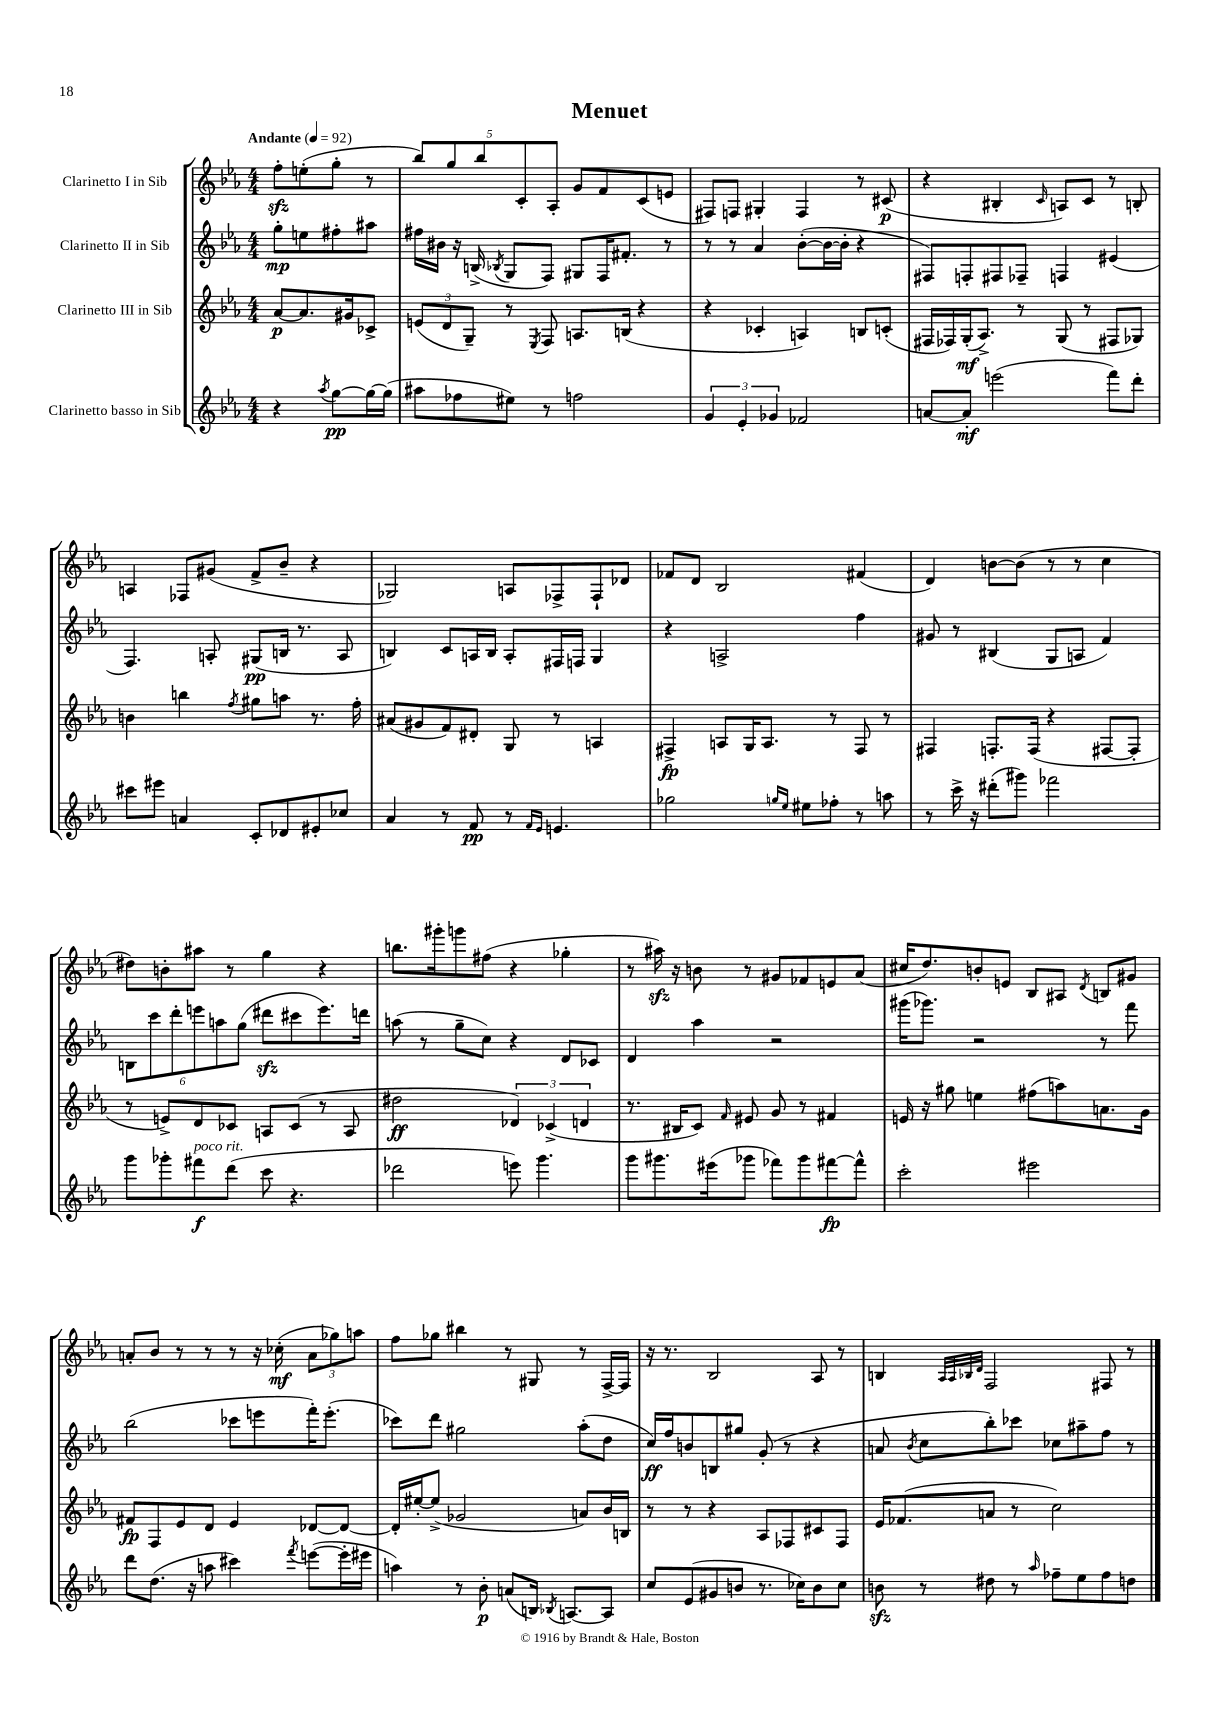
\header { title = "Menuet" }
<<
\new StaffGroup <<
\new Staff = "s0" \with { instrumentName = "Clarinetto I in Sib" } {
    \clef treble \key ees \major \numericTimeSignature \time 4/4 \partial 2 \tempo "Andante" 4 = 92
    \autoBeamOff f''8[-.\sfz e''8-.( g''8]-. r8 |
    \tuplet 5/4 { bes''8[) g''8 bes''8 c'8-. aes8]-. } g'8[ f'8 c'8( e'8] |
    fis8[) f8] gis4-. f4 r8 cis'8\p( |
    r4 bis4-. \grace { c'16 } a8[) c'8] r8 b8-. |
    a4 fes8[ gis'8]( f'8[-> bes'8]-- r4 |
    ges2) a8[ fes8-> fes8-! des'8] |
    fes'8[ d'8] bes2 fis'4( |
    d'4) b'8[~ b'8]( r8 r8 c''4 |
    dis''8[) b'8-. ais''8] r8 g''4 r4 |
    b''8.[ gis'''16-. g'''8 fis''8]( r4 ges''4-. |
    r8 ais''16\sfz) r16 b'8 r8 gis'8[ fes'8 e'8 aes'8]( |
    cis''16[ d''8.) b'8-. e'8] bes8[ ais8] \acciaccatura { d'8 } b8[ gis'8] |
    a'8[-. bes'8] r8 r8 r8 r16 ces''16-.\mf( \tuplet 3/2 { a'8[ ges''8) a''8] } |
    f''8[ ges''8] bis''4 r8 gis8 r8 f16[~-> f16] |
    r16 r8. bes2 aes8 r8 |
    b4 \grace { aes32[ aes32 bes32 d'32] } f2 fis8 r8 \bar "|." |
}
\new Staff = "s1" \with { instrumentName = "Clarinetto II in Sib" } {
    \clef treble \key ees \major \numericTimeSignature \time 4/4 \partial 2
    \autoBeamOff g''8[-.\mp e''8 fis''8-. ais''8] |
    fis''16[ bis'16] r16 b16->( \acciaccatura { bes8 } g8[ f8]) gis8[ f16 fis'8.]-. r8 |
    r8 r8 aes'4 bes'8[~-.( bes'16~ bes'16]-. r4 |
    fis8[) f8-. fis8 fes8]-- f4 eis'4( |
    f4.) a8-. gis8[\pp( b16] r8. a8 |
    b4) c'8[ a16 b16] a8[-. fis16 f16] g4 |
    r4 a2-> f''4 |
    gis'8 r8 bis4( g8[ a8] f'4) |
    \tuplet 6/4 { b8[ c'''8 d'''8-. e'''8 a''8 g''8]( } dis'''8[\sfz cis'''8 e'''8.) d'''16] |
    a''8( r8 g''8[-- c''8]) r4 d'8[ ces'8] |
    d'4 aes''4 r2 |
    gis'''16[( ges'''8.]) r2 r8 f'''8 |
    bes''2( ces'''8[ e'''8 f'''16-.) e'''8.]-.( |
    ces'''8[) d'''8] gis''2 aes''8[-.( d''8] |
    c''16[\ff) f''16 b'8 b8 gis''8] g'8-.( r8 r4 |
    a'8 \acciaccatura { bes'8 } c''8[ bes''8-.) ces'''8] ces''8[ ais''8-- f''8] r8 \bar "|." |
}
\new Staff = "s2" \with { instrumentName = "Clarinetto III in Sib" } {
    \clef treble \key ees \major \numericTimeSignature \time 4/4 \partial 2
    \autoBeamOff aes'8[~\p aes'8. gis'16 ces'8]-> |
    \tuplet 3/2 { e'8[( d'8 g8]--) } r8 \acciaccatura { ees8 } f8 a8.[ b16]( r4 |
    r4 ces'4-. a4) b8[ c'8]-.( |
    fis16[ fes16) g16-.\mf( aes8.]->) r8 g8( r8 fis8[ ges8]) |
    b'4 b''4 \acciaccatura { f''8 } gis''8[ a''8] r8. f''16-. |
    ais'8[( gis'8 f'8) dis'8]-. g8 r8 a4 |
    fis4->\fp a8[ g16 a8.] r8 fis8 r8 |
    fis4 f8.[-. f16]( r4 fis8[~ fis8]-. |
    r8 e'8[->) d'8 ces'8] a8[ ces'8]( r8 a8 |
    dis''2\ff \tuplet 3/2 { des'4) ces'4->( d'4 } |
    r8. bis16[ c'8]) \grace { f'16 } eis'8 g'8 r8 fis'4 |
    e'16 r16 gis''8 e''4 fis''8[( a''8) a'8. g'16] |
    fis'8[\fp f8 ees'8 d'8] ees'4 des'8[~ des'8]~ |
    des'16[-. eis''16~-. eis''8]->( ges'2 a'8[) bes'16 b16] |
    r8 r8 r4 aes8[ fes8 cis'8 fes8] |
    ees'16[ fes'8.( a'8] r8 c''2) \bar "|." |
}
\new Staff = "s3" \with { instrumentName = "Clarinetto basso in Sib" } {
    \clef treble \key ees \major \numericTimeSignature \time 4/4 \partial 2
    \autoBeamOff r4 \acciaccatura { aes''8 } g''8[~\pp g''16~ g''16]( |
    ais''8[ fes''8 eis''8]) r8 f''2 |
    \tuplet 3/2 { g'4 ees'4-. ges'4 } fes'2 |
    a'8[~ a'8]-.\mf e'''2( f'''8[) d'''8]-. |
    cis'''8[ eis'''8] a'4 c'8[-. des'8 eis'8-. ces''8] |
    aes'4 r8 f'8\pp r8 \grace { f'16[ ees'16] } e'4. |
    ges''2 \grace { g''16[ ees''16] } eis''8[ fes''8]-. r8 a''8 |
    r8 c'''16-> r16 dis'''8[-.( gis'''8]) fes'''2 |
    g'''8[ ges'''8-. fis'''8\f^\markup { \italic "poco rit." } d'''8]( c'''8 r4. |
    des'''2 e'''8) g'''4. |
    g'''8[ gis'''8. eis'''16( ges'''8] fes'''8[) ges'''8 fis'''8~\fp fis'''8]-^ |
    c'''2-. eis'''2 |
    d'''8[ d''8.]( r16 a''8 cis'''4) \acciaccatura { f'''8 } e'''8[~( e'''16-. eis'''16] |
    a''4) r8 bes'8-.\p a'8[( b16]) \acciaccatura { bes8 } a8.[~ a8] |
    c''8[ ees'8( gis'8 b'8] r8. ces''16[) b'8 ces''8] |
    b'8\sfz r8 dis''8 r8 \grace { aes''16 } fes''8[-- ees''8 fes''8 d''8] \bar "|." |
}
>>
>>
\layout { \context { \Score \remove "Bar_number_engraver" } }
